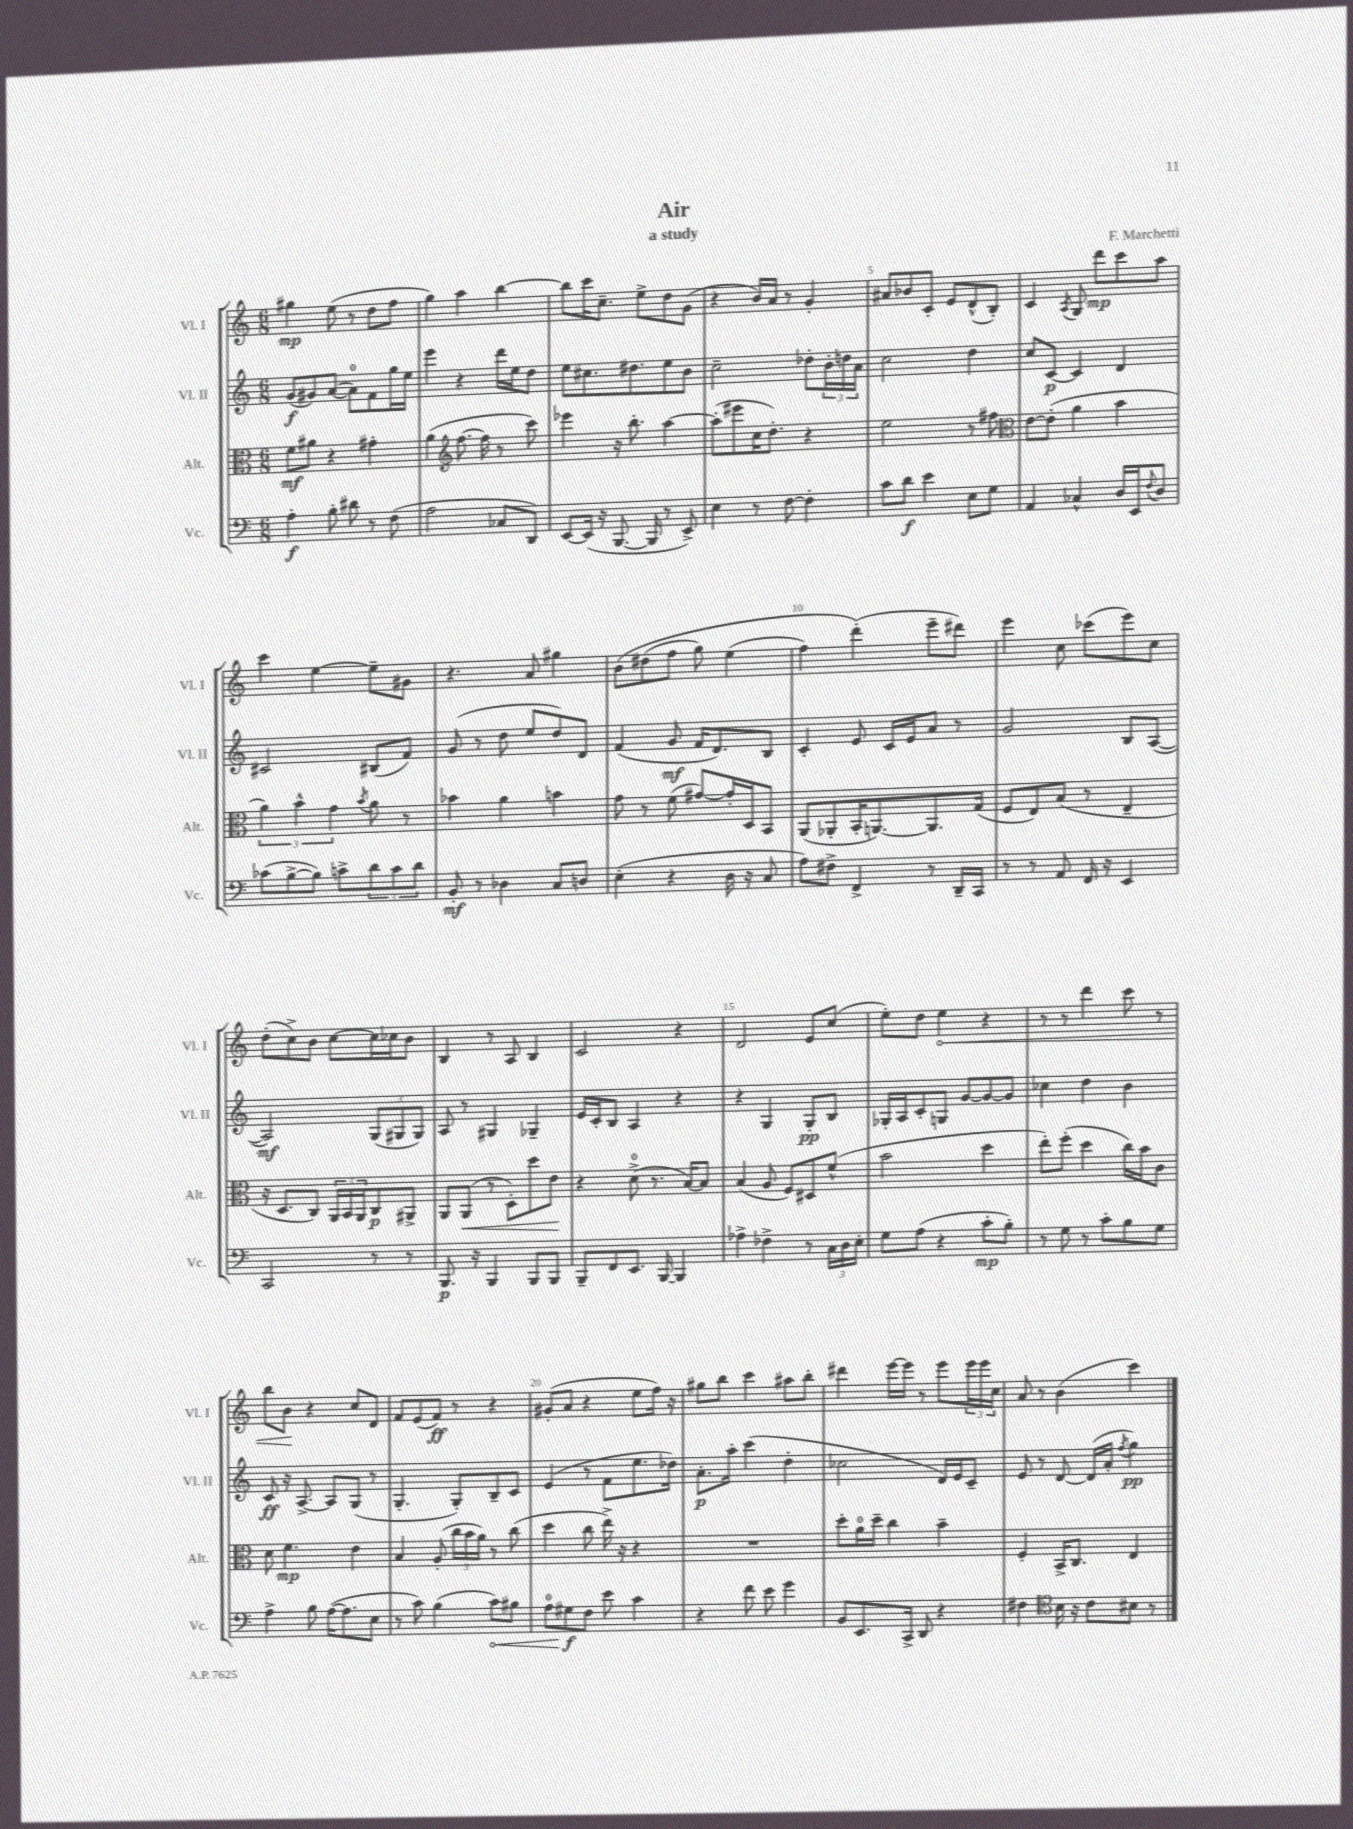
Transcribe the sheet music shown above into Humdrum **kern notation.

**kern	**dynam	**kern	**dynam	**kern	**dynam	**kern	**dynam
*part4	*part4	*part3	*part3	*part2	*part2	*part1	*part1
*staff4	*staff4	*staff3	*staff3	*staff2	*staff2	*staff1	*staff1
*I"Vc.	*	*I"Alt.	*	*I"Vl. II	*	*I"Vl. I	*
*I'Vc.	*	*I'Alt.	*	*I'Vl. II	*	*I'Vl. I	*
*clefF4	*	*clefC3	*	*clefG2	*	*clefG2	*
*k[]	*	*k[]	*	*k[]	*	*k[]	*
*M6/8	*	*M6/8	*	*M6/8	*	*M6/8	*
=1	=1	=1	=1	=1	=1	=1	=1
4A'\	f	8f\L	mf	(8g/L	f	4gg#X\	mp
.	.	8a#X\J	.	8g#X/)	.	.	.
8B'\	.	4r	.	([8a/J	.	(8ee\	.
8d#X\	.	.	.	8a\L])	.	8r	.
8r	.	4g#X'\	.	8f\	.	8dd\L	.
(8F\	.	.	.	16gg\L	.	8ff\J	.
.	.	.	.	16ee\JJ	.	.	.
=2	=2	=2	=2	=2	=2	=2	=2
2A\	.	(4a\	.	4eee\	.	4gg\)	.
*	*	*clefG2	*	*	*	*	*
.	.	[8.ff\	.	4r	.	4aa\	.
.	.	16ff\]	.	.	.	.	.
8C-X/L	.	8r	.	16ddd\LL	.	[4bb\	.
.	.	.	.	16ee\J	.	.	.
8DD/J)	.	8ccc\)	.	8dd\J	.	.	.
=3	=3	=3	=3	=3	=3	=3	=3
[8EE/L	.	4eee-X\	.	8ee\L	.	8bb\L]	.
(16EE/Jk]	.	.	.	8.cc#X\	.	16ccc\K	.
16r	.	.	.	.	.	8.cc~\J	.
[8.BBB/	.	16r	.	.	.	.	.
.	.	8.bb'\	.	8.dd#X\	.	.	.
.	.	.	.	.	.	8ee^\L	.
16BBB/]	.	.	.	.	.	.	.
8r	.	[4aa\	.	8ee\	.	8dd\	.
8EE^/)	.	.	.	8b\J	.	(8g\J	.
=4	=4	=4	=4	=4	=4	=4	=4
4E\	.	(8aa'\L]	.	2cc~\	.	4r	.
.	.	8eee#X\	.	.	.	.	.
8r	.	16cc\K	.	.	.	16b/LL)	.
.	.	8.dd'\J)	.	.	.	16a/JJ	.
[8F\	.	.	.	.	.	8r	.
4F'\]	.	4r	.	8dd-X'\L	.	4g'/	.
.	.	.	.	24b'\L	.	.	.
.	.	.	.	24ddn\	.	.	.
.	.	.	.	24a\JJ	.	.	.
=5	=5	=5	=5	=5	=5	=5	=5
8c\L	.	2ee\	.	2cc\	.	8a#X/L	.
8d\J	f	.	.	.	.	8b-X/	.
4e\	.	.	.	.	.	8c'/J	.
.	.	.	.	.	.	8e/L	.
8E\L	.	8r	.	4dd\	.	(8d^^/	.
8G\J	.	8ff#X\	.	.	.	8B'/J)	.
=6	=6	=6	=6	=6	=6	=6	=6
*	*	*clefC3	*	*	*	*	*
4AA/	.	[8e\L	.	8cc/L	.	4c/	.
.	.	(8e'\J]	.	[8c/J	p	.	.
.	.	.	.	.	.	8qA/	.
4C-X^^/	.	4a\	.	4c/]	.	8G/	.
.	.	.	.	.	.	8ddd\L	mp
16D/LL	.	4b\	.	4d/	.	8ccc\	.
16EE/J	.	.	.	.	.	.	.
8qqF/	.	.	.	.	.	.	.
8D/J	.	.	.	.	.	8aa\J	.
!!LO:LB:g=z
=7	=7	=7	=7	=7	=7	=7	=7
(8c-X\L	.	6a\)	.	2c#X/	.	4ccc\	.
[8B^\	.	.	.	.	.	.	.
.	.	6b^^\	.	.	.	.	.
8B\J])	.	.	.	.	.	[4ee\	.
.	.	6g\	.	.	.	.	.
8cn^\L	.	.	.	.	.	.	.
.	.	8qb/	.	.	.	.	.
12d\	.	8a\	.	(8B#X/L	.	8ee~\L]	.
12c\	.	.	.	.	.	.	.
.	.	8r	.	8f/J)	.	8g#X\J	.
12d\J	.	.	.	.	.	.	.
=8	=8	=8	=8	=8	=8	=8	=8
8BB'/	mf	4b-X\	.	(8g/	.	4.r	.
8r	.	.	.	8r	.	.	.
4D-X\	.	4a\	.	8dd\	.	.	.
.	.	.	.	8ee/L	.	8a/	.
8C/L	.	4bn\	.	8dd/)	.	4gg#X\	.
8Dn/J	.	.	.	8d/J	.	.	.
=9	=9	=9	=9	=9	=9	=9	=9
(4E'\	.	8g\	.	(4f/	.	(8b\L	.
.	.	8r	.	.	.	(8dd#X\	.
4r	.	(8f\	.	8g/	mf	8ff\J	.
.	.	[8g#X/L)	.	16f/KL	.	8gg\)	.
.	.	.	.	8.d/)	.	.	.
16D\	.	16g#'/L]	.	.	.	(4ee\	.
16r	.	16D/J	.	.	.	.	.
8C/	.	8BB/J	.	8B/J	.	.	.
=10	=10	=10	=10	=10	=10	=10	=10
8A\L)	.	(8AA/L	.	4c'/	.	4ff\)	.
8F#X^\J	.	8AA-X'/	.	.	.	.	.
4FF^/	.	16BB'/K	.	8e/	.	(4ddd'\)	.
.	.	[8.AAn/)	.	.	.	.	.
.	.	.	.	16c/LL	.	.	.
.	.	.	.	16e/J	.	.	.
8r	.	8.AA/]	.	8a/J	.	8eee~\L	.
16DD~/LL	.	.	.	8r	.	8ddd#X\J)	.
16CC/JJ	.	(16G/Jk	.	.	.	.	.
=11	=11	=11	=11	=11	=11	=11	=11
8r	.	8F/L	.	2g/	.	4eee\	.
8r	.	8E/)	.	.	.	.	.
8AA/	.	(8B/J	.	.	.	8cc\	.
16FF/	.	8r	.	.	.	(8ccc-X\L	.
16r	.	.	.	.	.	.	.
4EE/	.	4E~/	.	8B/L	.	8eee\)	.
.	.	.	.	([8A/J	.	8cc\J	.
!!LO:LB:g=z
=12	=12	=12	=12	=12	=12	=12	=12
2CC/	.	16r	.	2A/])	mf	(8dd'\L	.
.	.	8.D/L	.	.	.	.	.
.	.	.	.	.	.	8cc^\)	.
.	.	8C/J)	.	.	.	8b\J	.
.	.	24AA/LL	.	.	.	[8cc\L	.
.	.	24BB/	.	.	.	.	.
.	.	24AA/J	.	.	.	.	.
8r	.	8C/	p	(12G/L	.	16cc\L]	.
.	.	.	.	.	.	16cc-X\J	.
.	.	.	.	12G#X/	.	.	.
8r	.	8AA#X^/J	.	.	.	8b\J	.
.	.	.	.	12G#/J)	.	.	.
=13	=13	=13	=13	=13	=13	=13	=13
8.BBB/	p	8AA/L	.	8A/	.	4B/	.
!	!	!	!LO:HP:b	!	!	!	!
.	.	(8AA/J	<	8r	.	.	.
16r	.	.	.	.	.	.	.
4BBB/	.	8r	.	4G#X/	.	8r	.
.	.	8D'\L)	.	.	.	8A/	.
8BBB/L	.	8dd\	.	4G-X~/	.	4B/	.
8BBB/J	.	8e\J	.	.	.	.	.
.	.	.	[	.	.	.	.
=14	=14	=14	=14	=14	=14	=14	=14
8BBB~/L	.	4r	.	16e/LL	.	2c/	.
.	.	.	.	16c'/J	.	.	.
8FF/	.	.	.	8B/J	.	.	.
8.EE/J	.	(8d^\	.	4A/	.	.	.
.	.	8.r	.	.	.	.	.
[16BBB/	.	.	.	.	.	.	.
4BBB/]	.	.	.	4r	.	4r	.
.	.	[16B/KL)	.	.	.	.	.
.	.	8B/J]	.	.	.	.	.
=15	=15	=15	=15	=15	=15	=15	=15
4A-X^\	.	(4B/	.	4r	.	2d/	.
4F-X^\	.	8A/	.	4G/	.	.	.
.	.	8F/L)	.	.	.	.	.
8r	.	8D#X/	.	8G'/L	pp	8e/L	.
24C\LL	.	(8f^^/J	.	8B/J	.	(8cc/J	.
24D\	.	.	.	.	.	.	.
24E'\JJ	.	.	.	.	.	.	.
=16	=16	=16	=16	=16	=16	=16	=16
8G\L	.	2b\	.	16G-X'/LL	.	8ee'\L)	.
.	.	.	.	16A/J	.	.	.
(8A\J	.	.	.	8c'/	.	8dd\J	.
!	!	!	!	!	!	!	!LO:HP:b
4r	.	.	.	8Gn/J	.	4ee\	<
.	.	.	.	[8g/L	.	.	.
8c'\L	mp	4dd\	.	8g/_	.	4r	.
8B'\J)	.	.	.	8g/J]	.	.	.
=17	=17	=17	=17	=17	=17	=17	=17
8r	.	8ee'\L)	.	4cc-X\	.	8r	.
8G\	.	(8ff'\J	.	.	.	8r	.
8r	.	4dd\	.	4dd\	.	4ddd\	.
8c'\L	.	.	.	.	.	.	.
8B\	.	16cc\LL)	.	4b\	.	8ccc\	.
.	.	16b\J	.	.	.	.	.
8G\J	.	8c\J	.	.	.	8r	.
!!LO:LB:g=z
=18	=18	=18	=18	=18	=18	=18	=18
4A^\	.	8d\	.	8c/	ff	8bb\L	.
.	.	4.f\	mp	16r	.	8b\J	.
.	.	.	.	[8.A^/	.	.	.
8B\	.	.	.	.	.	4r	[
([16A\KL	.	.	.	8A/L]	.	.	.
8.A\]	.	.	.	.	.	.	.
.	.	4e\	.	(8G/J	.	8cc/L	.
8E\J	.	.	.	8r	.	8d/J	.
=19	=19	=19	=19	=19	=19	=19	=19
8r	.	4B/	.	4.G'/	.	8f/L	.
8c\)	.	.	.	.	.	(8e/	.
(4B\	.	(8A'/	.	.	.	8f/J)	ff
.	.	24cc\LL	.	8G'/L)	.	8r	.
.	.	24b\	.	.	.	.	.
.	.	24a\JJ)	.	.	.	.	.
!	!LO:HP:b	!	!	!	!	!	!
8c\L)	<	8r	.	8B~/	.	4r	.
8B#X\J	.	(8cc\	.	8c/J	.	.	.
=20	=20	=20	=20	=20	=20	=20	=20
8A\L	.	4dd\	.	(4e/	.	(8g#X'/L	.
8G#X\	f	.	.	.	.	8a/J	.
8F\J	[	8cc\	.	8r	.	4r	.
8e\	.	16ee^\)	.	8f\L	.	.	.
.	.	16r	.	.	.	.	.
4c\	.	4r	.	8.ee\	.	8ee\L	.
.	.	.	.	.	.	16ff\Jk)	.
.	.	.	.	16dd-X\Jk)	.	16r	.
=21	=21	=21	=21	=21	=21	=21	=21
4r	.	2.r	.	8.a'\L	p	8gg#X\L	.
.	.	.	.	.	.	8bb\J	.
.	.	.	.	16aa'\Jk	.	.	.
8f\	.	.	.	(4ccc\	.	4ccc\	.
8e\	.	.	.	.	.	.	.
4g\	.	.	.	4dd'\	.	8aa#X\L	.
.	.	.	.	.	.	8bb'\J	.
=22	=22	=22	=22	=22	=22	=22	=22
8BB/L	.	8dd'\L	.	2cc-X\	.	4ddd#X\	.
8.EE/	.	16a\L	.	.	.	.	.
.	.	16dd~\JJ	.	.	.	.	.
.	.	4cc\	.	.	.	[16eee\LL	.
16CC^/Jk	.	.	.	.	.	16eee\JJ]	.
8DD/	.	.	.	.	.	8r	.
4r	.	4b~\	.	16d/LL)	.	8eee\L	.
.	.	.	.	16e/J	.	.	.
.	.	.	.	8c~/J	.	24eee\L	.
.	.	.	.	.	.	24eee\	.
.	.	.	.	.	.	24cc\JJ	.
=23	=23	=23	=23	=23	=23	=23	=23
4F#X\	.	4F'/	.	8e/	.	8a/	.
.	.	.	.	8r	.	8r	.
*clefC4	*	*	*	*	*	*	*
16B\	.	16BB^/KL	.	[8d/	.	(4b\	.
16r	.	8.C/J	.	.	.	.	.
8c\L	.	.	.	(16d/LL]	.	.	.
.	.	.	.	16a'/JJ	.	.	.
.	.	.	.	8qff/	.	.	.
8B#X\J	.	4E/	.	4gg\)	pp	4ccc\)	.
8r	.	.	.	.	.	.	.
==	==	==	==	==	==	==	==
*-	*-	*-	*-	*-	*-	*-	*-
